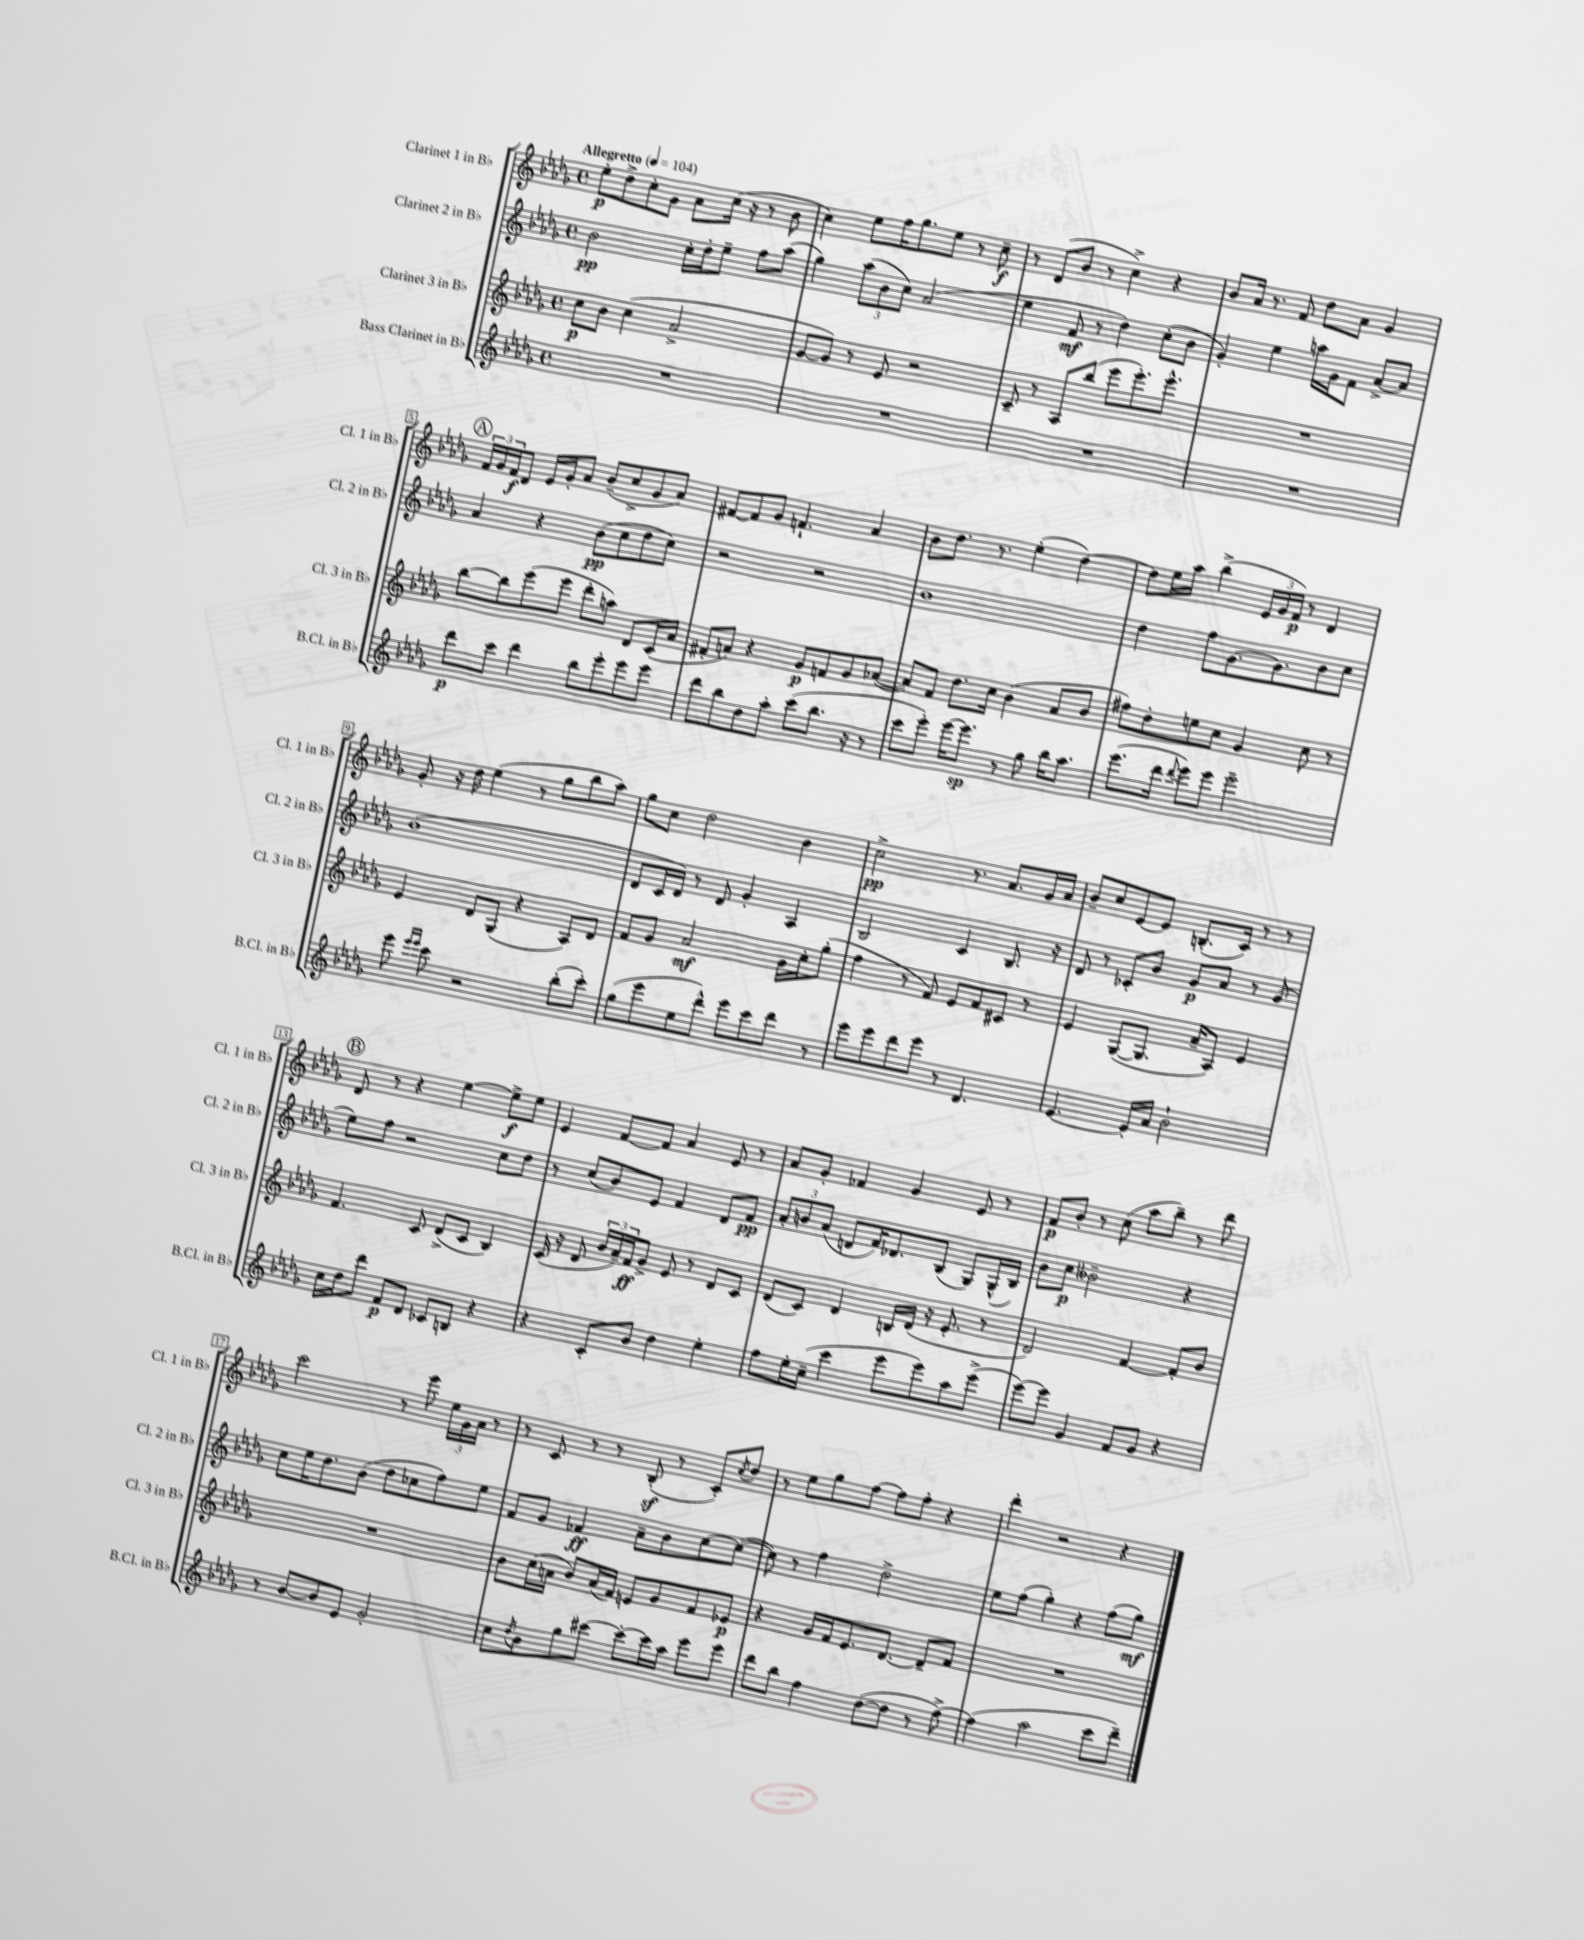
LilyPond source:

<<
\new StaffGroup <<
\new Staff = "s0" \with { instrumentName = "Clarinet 1 in Bb" shortInstrumentName = "Cl. 1 in Bb" } {
    \clef treble \key des \major \defaultTimeSignature \time 4/4 \tempo "Allegretto" 4 = 104
    ees''8-.\p des''8-> c''8-. ges'8 aes'8 c''16( r16 r8 bes'8 |
    c''4) ees''8 f''16 ges''8. ees''8 r8 c''8--\f |
    r8 des'8( bes'8 r8 c''4->) r4 |
    bes'8 aes'16 r8. f'8 des''8 aes'8 ges'4 |
    \mark \markup { \circle "A" } \tuplet 3/2 { f'16 ges'16 f'16\f } des'8 ees'16 ges'16-. aes'8 bes'8--( c''8-> ges'8 aes'8) |
    fis'8~ fis'8 ges'8 f'4.-! aes'4 |
    bes'8 des''8. r8. ees''4-.( des''4~) |
    des''8 ees''16 aes''16 bes''4->( \tuplet 3/2 { ees'16 ges'16 f'16\p) } r8 des'4 |
    ges'8-. r16 des''16 ees''4( r8 ges''8 bes''8 aes''8) |
    ges''8 c''8 des''2 bes'4 |
    c''2->\pp r8. aes'8. ges'16 aes'16 |
    bes'8-- c''8 ees'8~ ees'8 b8.-.( c'16) r8 r8 |
    \mark \markup { \circle "B" } des'8 r8 r4 ees''4~ ees''8->\f ees''8 |
    ees'4 f'8~ f'8 aes'4 ees'8 r8 |
    aes'8 ges'8-. fes'4 ges'4 ees'8 r8 |
    f'8\p bes'8-. r8 c''8( aes''8 bes''8--) r8 des'''8 |
    c'''2 r8 ees'''8 \tuplet 3/2 { ees''16 ges'16 aes'16 } r8 |
    r8 c'8 r8 r8 bes8-.\sf( r8 c'8-.) \acciaccatura { c''8 } des''8 |
    r8 ees''8 ges''8 f''8~ f''8 f''8-. r4 |
    des'''4-. r2 r4 \bar "|." |
}
\new Staff = "s1" \with { instrumentName = "Clarinet 2 in Bb" shortInstrumentName = "Cl. 2 in Bb" } {
    \clef treble \key des \major \defaultTimeSignature \time 4/4
    bes'2\pp c''16-. des''16-. ees''8-- f''8 aes''8( |
    ges''4) \tuplet 3/2 { aes''8( bes'8 c''8) } aes'2( |
    ees''4 f'8\mf r8 des''4) c''8-.( bes'8 |
    ges'4-.) ees''4 a''16 ges'16 f'8 aes'8~-> aes'8 |
    \mark \markup { \circle "A" } aes'4 r4 bes'8\pp( c''8 des''8 c''8) |
    r2 r2 |
    bes'1 |
    des''4 f''8 ges'8.~ ges'8. bes'8 c''8 |
    bes'1( |
    des'8 c'16 des'16) r8 des'8 ges'4-. aes4 |
    bes2 c'4 bes8. r16 |
    des'8 r8 ces'8-. bes'8 ges'8\p aes'8 r8 ges'8( |
    \mark \markup { \circle "B" } ees''8) f''8 r2 c''8 des''8 |
    r8 c''8( bes'8) ees'8 f'4 des'8 f'8\pp |
    \tuplet 3/2 { aes'8-. b'8 aes'8( } d'8 f'16) des'8. bes8( ges8) ges16-^( bes16) |
    bes'8 c''8\p beses'2-- r4 |
    c''8 ees''16 des''8. bes'8( des''8 ces''8 f''8) ees''8 |
    f'8 ges'8 fes'4\ff aes'8-- bes'8 c''8~ c''8~( |
    c''8) r8 f''4 des''2-> |
    ees''8 f''8( ges''4-.) r4 f''8( ges''8\mf) \bar "|." |
}
\new Staff = "s2" \with { instrumentName = "Clarinet 3 in Bb" shortInstrumentName = "Cl. 3 in Bb" } {
    \clef treble \key des \major \defaultTimeSignature \time 4/4
    c''8\p bes'8 c''4( aes'2-> |
    ges'8~ ges'8) r8 ees'8 r2 |
    c'8-- r8 aes8 bes''8( ees'''8 ees'''8.-.) ees'''8.-^ |
    R1 |
    \mark \markup { \circle "A" } bes''8~ bes''8 ees'''8( ees'''8 des'''8-. a''8) des'8 c'16( aes'16 |
    fis'8-. a'8) r4 ges'8\p f'8 ges'8 aes'8~( |
    aes'8) f'8 des''8. c''16 bes'4( aes'8 bes'8 |
    fis''8) des''8-. e''8 c''8 ges'4 c''8 r8 |
    ees'4 des'8 ges8( r4 aes8) des'8 |
    f'8 ges'8 aes'2\mf ges'16 c''16-. ges''8-.( |
    f''4 r8 f'8) ees'8 f'8 cis'8 r8 |
    ees'4 ges8~( ges8. aes'16-- aes8) ees'4 |
    \mark \markup { \circle "B" } f'4. c'8 des'8->( c'8 bes4) |
    c'16( r16 des'8 \tuplet 3/2 { bes'16 aes'16--) f'16\ff } ges'8-> ees'8 r8 des'8 c'8 |
    des'8( c'8) des'4 b16 des'16( r16 ees'8.-. r8 |
    des'2) f'4~ f'8-. bes'8 |
    R1 |
    bes'8 c''16( a'16 bes'8) a'16( f'16) e'8 ges'8 f'8 ees'8\p |
    r4 ges'16 f'16 ees'8. des'8.~ des'8-- f'8 |
    R1 \bar "|." |
}
\new Staff = "s3" \with { instrumentName = "Bass Clarinet in Bb" shortInstrumentName = "B.Cl. in Bb" } {
    \clef treble \key des \major \defaultTimeSignature \time 4/4
    R1 |
    R1 |
    R1 |
    R1 |
    \mark \markup { \circle "A" } des'''8\p c'''8 des'''4 bes''8 ees'''8-. ees'''8 ees'''8 |
    des'''8 bes''8 des''8 aes''8-. c'''8( bes''8. r16 r8 |
    c'''8 ees'''8-.) ees'''16~ ees'''8.\sp r8 ges''8 bes''16 aes''8. |
    ees'''8.( des'''16 \appoggiatura { des'''8 } ees'''8) ees'''8 ees'''2-- |
    ees'''8 \grace { ees'''16 ees'''16 } c'''8 r2 bes''8-.( c'''8-.) |
    ges''8( ees'''8 ees''8 des'''8-^) ees'''8 c'''8 des'''8 r8 |
    ees'''8 ees'''8 des'''8 ees'''8 r8 des'4. |
    ees'4.~ ees'16-. aes'16 bes'2-! |
    \mark \markup { \circle "B" } c''16 des''16 des'''8 f'8\p des'8 ces'8 b8 r4 |
    r4 c'8-. bes'8 des''4 ees''4-. |
    f''8 ees''16-. c''16--( c'''4 ees'''8 ees'''8) aes''8 ees'''8->( |
    ees'''8~) ees'''8 ges'4 f'8 ges'8 r4 |
    r8 bes'8~ bes'8 ees'8 ges'2-. |
    c''8 \acciaccatura { des''8 } bes'8 ges''8 cis'''8~ cis'''8~-. cis'''16 aes''16 ees'''8 ees'''8 |
    des'''8 bes''8 f''4 des''8~( des''8 r8 f''8~->) |
    f''4( aes''2 c'''8 des'''8--) \bar "|." |
}
>>
>>
\layout { \context { \Score \override BarNumber.stencil = #(make-stencil-boxer 0.1 0.3 ly:text-interface::print) } }
